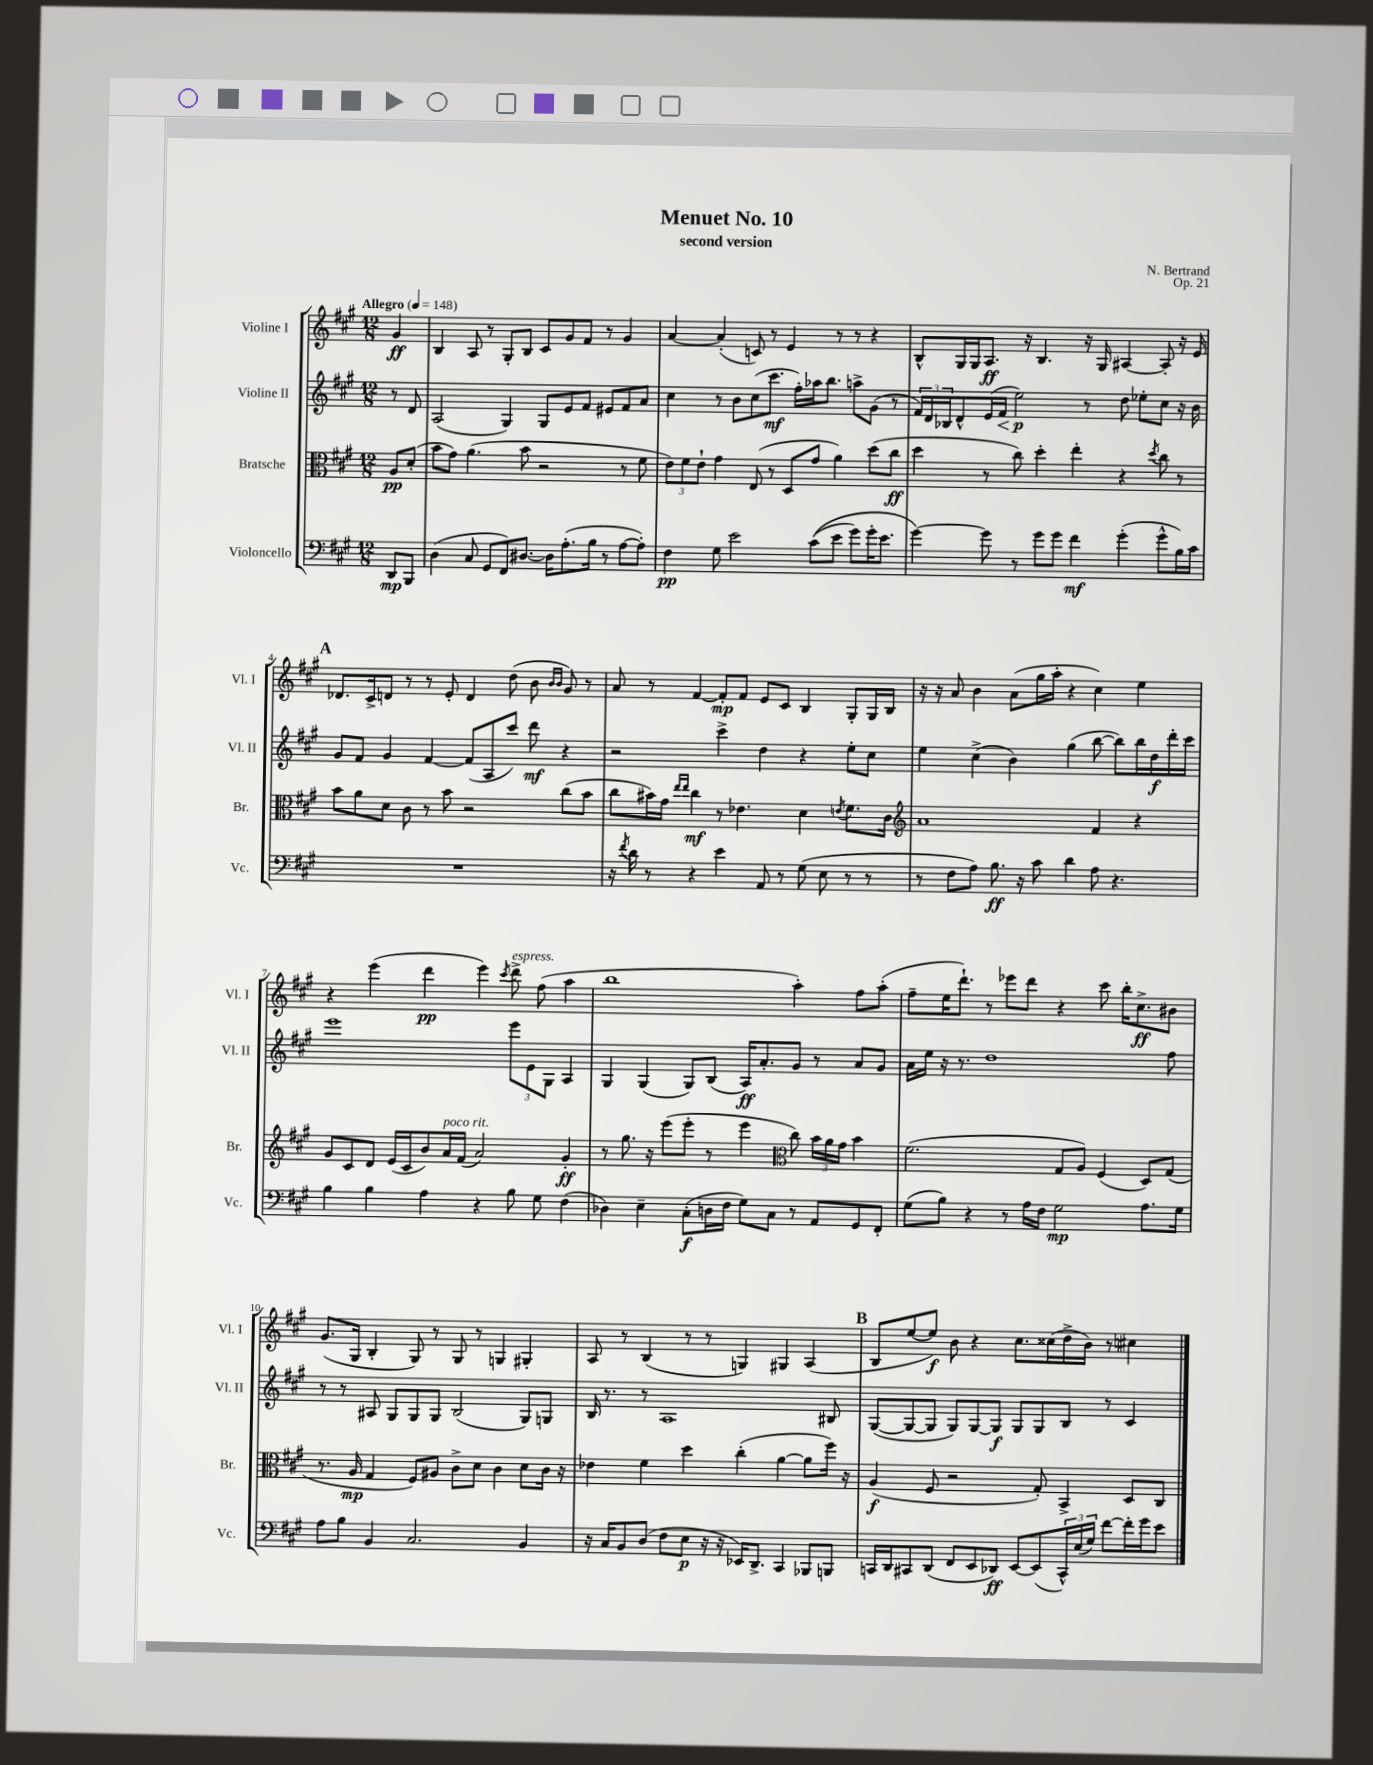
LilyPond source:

\header { title = "Menuet No. 10" composer = "N. Bertrand" subtitle = "second version" opus = "Op. 21" }
<<
\new StaffGroup <<
\new Staff = "s0" \with { instrumentName = "Violine I" shortInstrumentName = "Vl. I" } {
    \clef treble \key a \major \numericTimeSignature \time 12/8 \partial 4 \tempo "Allegro" 4 = 148
    gis'4\ff |
    b4 a8 r8 gis8-. b8 cis'8 gis'8 fis'8 r8 gis'4 |
    a'4~ a'4-.( c'8) r8 e'4 r8 r8 r4 |
    b8-^ gis16 gis16 a8.\ff r16 b4. r16 gis16 ais4~ ais8-. r16 e'16 |
    \mark \markup { \bold "A" } des'8. cis'16-> d'8 r8 r8 e'8-. d'4 d''8( b'8 \grace { b'16 b'16 } gis'8) r8 |
    a'8 r8 fis'4~ fis'8-.\mp fis'8 e'8 cis'8 b4 gis8-. gis16 b16 |
    r16 r16 a'8 b'4 a'8( gis''16 a''16-. r4 cis''4) e''4 |
    r4 e'''4( d'''4\pp e'''4) \acciaccatura { cis'''8 } d'''8->^\markup { \italic "espress." } fis''8( a''4 |
    b''1 a''4-.) fis''8 a''8-.( |
    fis''8-- e''16 d'''8.-!) r8 ees'''8 d'''8 r4 cis'''8 b''16-. cis''8.->\ff bis'8 |
    gis'8.( gis16 b4-. gis8) r8 gis8 r8 g4 gis4-. |
    a8 r8 b4( r8 r8 g4) gis4 a4( |
    \mark \markup { \bold "B" } b8 e''8~ e''8\f) b'8 r4 cis''8. cisis''16( d''16-> b'16) r8 cis''4 \bar "|." |
}
\new Staff = "s1" \with { instrumentName = "Violine II" shortInstrumentName = "Vl. II" } {
    \clef treble \key a \major \numericTimeSignature \time 12/8 \partial 4
    r8 d'8 |
    a2( gis4) gis8 e'8 fis'8 eis'8 fis'8 a'8 |
    cis''4 r8 b'8 cis''8( cis'''8.\mf fis''16-.) aes''16 b''8. a''8-> gis'8( r8 |
    \tuplet 3/2 { fis'16) d'16 bes16 } d'8-^ e'16( fis'16\< e''2\p\!) r8 d''8 ees''8-. cis''8 r16 b'16 |
    \mark \markup { \bold "A" } gis'8 fis'8 gis'4 fis'4~ fis'8( a8 cis'''8) d'''8\mf r4 |
    r2 cis'''4-> d''4 r4 e''8-. cis''8 |
    e''4 cis''4->( b'4) gis''4( b''8~ b''8) b''16 d''16\f d'''16-. cis'''16 |
    e'''1 \tuplet 3/2 { e'''8 e'8 gis8 } a4 |
    gis4 gis4( gis8) b8( a16\ff) a'8.-. gis'8 r8 a'8 gis'8 |
    a'16 e''16 r16 r8. d''1 fis''8 |
    r8 r8 ais8 gis8 gis8 gis8 b2( gis8) g8 |
    b16 r8. r8 a1 bis8 |
    \mark \markup { \bold "B" } gis8~( gis8~ gis8 gis8) gis8~ gis8\f gis8 gis8 b8 r8 cis'4 \bar "|." |
}
\new Staff = "s2" \with { instrumentName = "Bratsche" shortInstrumentName = "Br." } {
    \clef alto \key a \major \numericTimeSignature \time 12/8 \partial 4
    a8\pp d'8-.( |
    b'8 gis'8) a'4.( b'8 r2 r8 fis'8 |
    \tuplet 3/2 { e'8) fis'8 e'8-! } gis'4 e8( r8 d8 gis'8 a'4) d''8( cis''8\ff |
    d''4 r8 cis''8) d''4-. e''4-. r4 \acciaccatura { d''8 } cis''8 r8 |
    \mark \markup { \bold "A" } b'8 a'8 d'8 cis'8 r8 b'8 r2 cis''8( b'8 |
    cis''8 bis'16) gis'16 \grace { e''16 e''16 } cis''4\mf r8 ees'4. d'4 \acciaccatura { e'8 } fis'8. cis'16 |
    \clef treble a'1 fis'4 r4 |
    gis'8 cis'8 d'8 e'16( cis'16 b'8) a'16^\markup { \italic "poco rit." } fis'16( a'2) gis'4-.\ff |
    r8 gis''8. r16 e'''8( e'''8-. r8 e'''4 \clef alto cis''8) \tuplet 3/2 { b'16 a'16 gis'16 } b'4 |
    fis'2.( gis8 a8) fis4( d8) gis8( |
    r8. a16\mp gis4 fis8) ais8 cis'8-> d'8 cis'4 d'8 cis'16 r16 |
    ees'4 fis'4 d''4 cis''4-.( a'4~ a'8 fis''16) r16 |
    \mark \markup { \bold "B" } a4\f( fis8 r2 gis8-.) b,4-> d8 cis8 \bar "|." |
}
\new Staff = "s3" \with { instrumentName = "Violoncello" shortInstrumentName = "Vc." } {
    \clef bass \key a \major \numericTimeSignature \time 12/8 \partial 4
    d,8\mp b,,8 |
    d4( cis8 gis,8 fis,8) dis8.~ dis16 a8.-.( b16 r8 a8~ a8-.) |
    fis4\pp gis8 e'2 cis'8(\( e'8 gis'8) gis'16-. e'8. |
    gis'4~\) gis'8 r8 gis'8 gis'8 fis'4\mf gis'4-.( gis'8-^ b16) cis'16 |
    \mark \markup { \bold "A" } R1. |
    r16 \acciaccatura { fis'8 } d'16 r8 r4 e'4 a,8 r8 gis8( e8 r8 r8 |
    r8 fis8 a8) b8.\ff r16 cis'8 d'4 a8 r4. |
    b4 b4 a4 r4 b8 gis8 fis4( |
    des4) e4-- cis8-.\f( d16 fis16 gis8) cis8 r8 a,8 gis,8 fis,8-. |
    gis8( b8) r4 r8 a16 fis16 gis2\mp a8. gis16 |
    a8 b8 b,4 cis2. b,4 |
    r16 cis16 b,8 d8( fis8 e8\p r16 r16 ees,16) d,8.-> cis,4 bes,,8 b,,8 |
    \mark \markup { \bold "B" } c,16 d,16 cis,8 d,8( fis,8 e,8 des,8\ff) e,8~ e,8( \tuplet 3/2 { cis,16-^) e16( gis16) } fis'8~ fis'16-. gis'16 e'8 \bar "|." |
}
>>
>>
